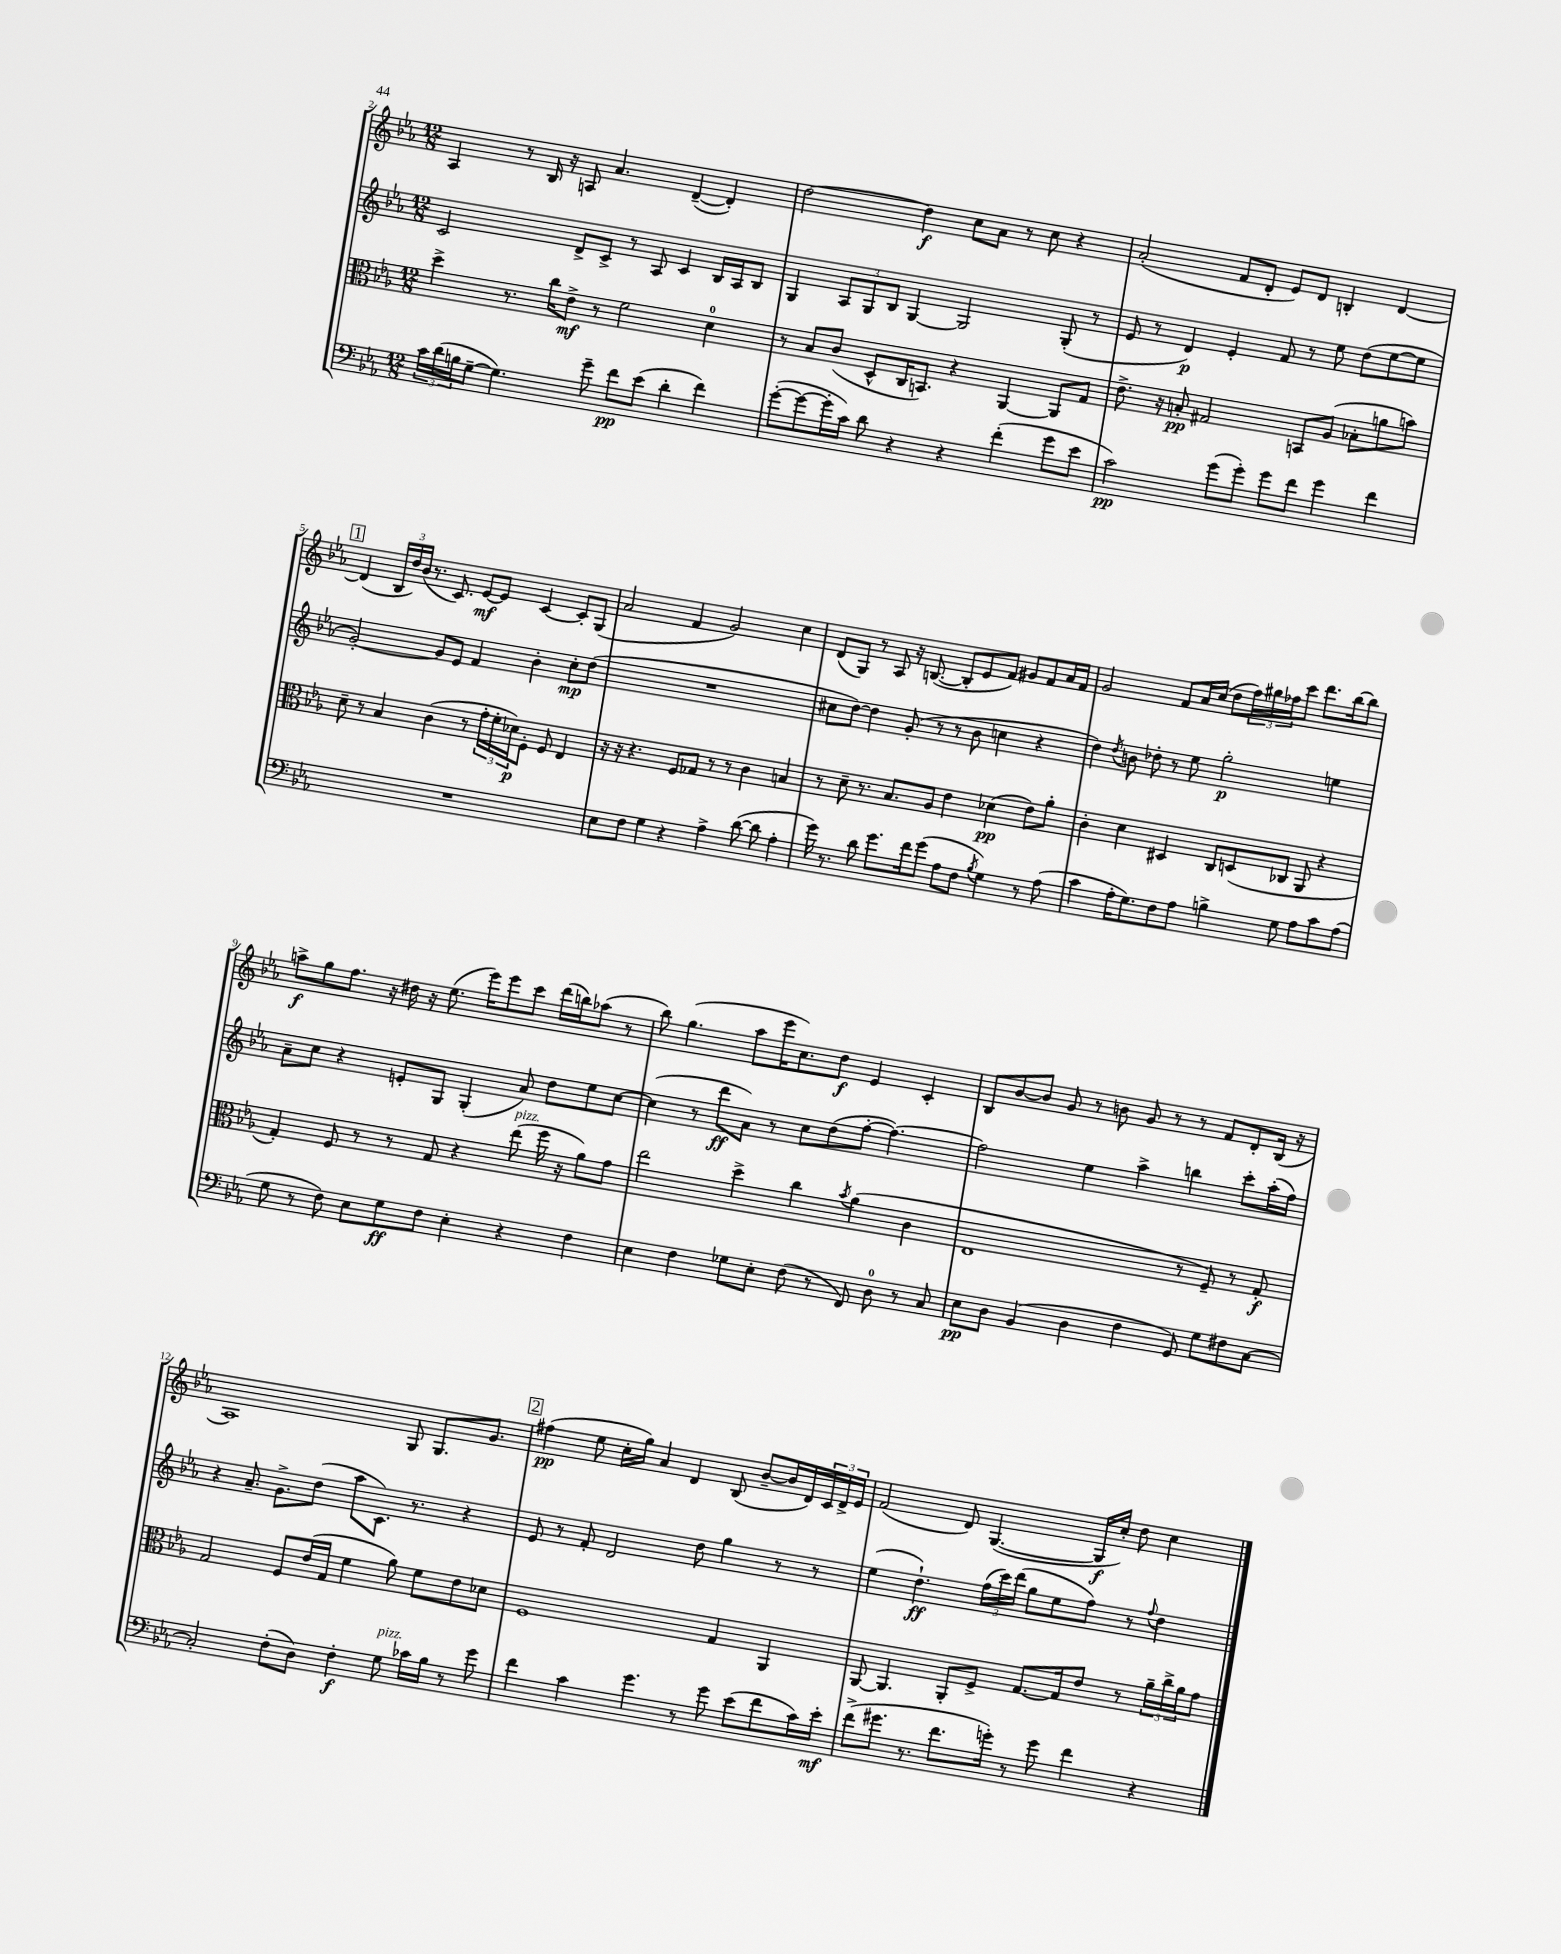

**kern	**kern	**kern	**kern
*staff4	*staff3	*staff2	*staff1
*clefF4	*clefC3	*clefG2	*clefG2
*k[b-e-a-]	*k[b-e-a-]	*k[b-e-a-]	*k[b-e-a-]
*M12/8	*M12/8	*M12/8	*M12/8
24c	4dd^	2c	4A-
(24d	.	.	.
24B	.	.	.
[8G~	.	.	.
4.G])	8.r	.	8r
.	.	.	16B-
.	16cc	.	16r
.	8e-^	8d^	8A
8g~	8r	8c^	4.a-
8f	2f	8r	.
(8e-	.	8A-	.
4d'	.	4c	([4d~
4f)	4d	16B-	4d'])
.	.	16A-	.
.	.	8B-	.
=	=	=	=
([8g'	8r	4G	[2dd
8g_	8B-	.	.
16g']	(8c	12A-	.
16c)	.	.	.
.	.	12G	.
8d	8D^^	.	.
.	.	12B-	.
4r	16C	[4G	4dd]
.	8.BB)	.	.
4r	4r	2G]	8cc
.	.	.	8a-
(4f'	[4AA-	.	8r
.	.	.	8cc
8g	8AA-]	(8G'	4r
8e-	8G	8r	.
=	=	=	=
2c)	8.e-^	8e-	(2a-'
.	.	8r	.
.	16r	.	.
.	8B'	4d)	.
.	2G#	.	.
(8g	.	4e-'	8f
8g')	.	.	8d'
8g	.	8f	8e-)
8f	8BB	8r	8d
4g	(8A-	8ee-	4B'
.	8B-'	(8dd	.
4f	8a	[8ee-	[4d
.	8b)	8ee-]	.
=	=	=	=
1.r	8d~	[2g')	(4d]
.	8r	.	.
.	4B-	.	24B-
.	.	.	24dd)
.	.	.	(24b-
.	.	.	8.r
.	(4c	8g]	.
.	.	.	8.c)
.	.	8e-	.
.	8r	4f	[8e-
.	24g'	.	8e-]
.	24f'	.	.
.	24d-)	.	.
.	8F'	4b-'	[4c
.	8F	.	.
.	4E-	8cc'	8c']
.	.	(8dd	(8G
=	=	=	=
8E-	16r	1.r	2a-
.	16r	.	.
8F	4.r	.	.
4G	.	.	.
4r	8F	.	4f
.	8G-	.	.
4A-^	8r	.	2g)
.	8r	.	.
([8d	4c	.	.
8d]	.	.	.
4A-'	4B	.	4cc
=	=	=	=
16g)	8r	8cc#	(8d
8.r	.	.	.
.	8d~	[8dd)	8G)
8d	8.r	4dd]	8r
8.g	.	.	8A-
.	8.B-	.	.
.	.	(8g'	16r
16f	.	.	([8.B
(8g	8A-	8r	.
8A-	4e-	8r	8B']
8F	.	8b-	8e-
8qB-	.	.	.
4G)	(4d-	4cc	8f)
.	.	.	8g#
8r	8e-)	4r	8f
(8A-	8a-'	.	16a-
.	.	.	16f
=	=	=	=
4c	4c'	4dd)	2g
.	.	8qdd	.
16A-'	4d	8b	.
8.G)	.	.	.
.	.	8dd-'	.
8F	4D#	8r	8f
8A-	.	8ee-	16a-
.	.	.	(16cc
4B^	8C	2gg'	8dd
.	(8D	.	24ff)
.	.	.	24gg#
.	.	.	24ff-
8G	8C-	.	8ccc
8A-	8AA-	.	8.ddd
8c	4r	4ee	.
.	.	.	[16bb-
(8A-	.	.	8bb-]
=	=	=	=
8G	4G')	8a-~	8aa^
8r	.	8cc	8gg
8F)	8F	4r	8.ff
8E-	8r	.	.
.	.	.	16r
8G	8r	8e'	16dd#
.	.	.	16r
8F	8G	8G	(8.ee-
4E-'	4r	(4G'	.
.	.	.	16eee-)
.	.	.	8eee-
4r	(8ee-	8a-)	8ccc
.	16ff	8dd	(16ddd
.	16r	.	16bb)
4F	8a-)	8ee-	(8aa-
.	8g	[8cc	8r
=	=	=	=
4E-	2ee-	(4cc]	8bb-)
.	.	.	(4.gg
4F	.	8r	.
.	.	8ddd	.
8G-	4dd^	8a-)	8aa-
8E-'	.	8r	16eee-
.	.	.	8.cc)
(8F	4cc	8cc	.
8r	.	(8dd	8dd
.	8qb-	.	.
8FF)	(4a-	[8ff'	4e-
8D	.	4.ff_)	.
8r	4c	.	4c'
8C	.	.	.
=	=	=	=
8E-	1E-	2ff]	8B-
8D	.	.	[8b-
(4BB-	.	.	8b-]
.	.	.	8g
4D	.	4ee-	8r
.	.	.	8b
4F	.	4aa-^	8g
.	.	.	8r
8GG)	8r	4bb	8r
8G	8F~)	.	8f
8F#	8r	8ccc'	8d'
[8C	8G'	(16aa-'	(16B-
.	.	16ff)	16r
=	=	=	=
2C']	2G	4r	1A-)
.	.	8.a-~	.
.	.	8.g^	.
(8F'	8F	.	.
8D)	(16e-	(8dd	.
.	16G	.	.
4F'	4f	8aa-	.
.	.	8.c)	.
8G	8a-)	.	8G
.	.	8.r	.
16c-	8f	.	8.G
16B-	.	.	.
8r	8e-	4r	.
.	.	.	8.g
8g	8d-	.	.
=	=	=	=
4f	1F	8e-	(4ff#
.	.	8r	.
4c	.	8f'	8ee-
.	.	2d	16cc'
.	.	.	16gg)
4.g	.	.	4a-
.	.	.	4d
8r	.	8dd	.
8g	4G	4gg	(8B-
(8e-	.	.	[8b-~
8f	4AA-	8r	16b-]
.	.	.	16d)
16c)	.	8r	24c
.	.	.	24d^
16e-'	.	.	.
.	.	.	24e-
=	=	=	=
(8f^	[8AA-	(4ee-	(2f
8.g#	4.AA-]	.	.
.	.	4.dd`)	.
8.r	.	.	.
8.f	8AA-'	.	8d)
.	8F^	(24ff	([4.G
.	.	24ccc)	.
16g')	.	.	.
.	.	(24ddd	.
8r	[8.G	8gg	.
8g	.	8ee-	.
.	16G]	.	.
4f	8e-	8ff)	16G]
.	.	.	16cc')
.	8r	8r	8dd
.	.	8qqff	.
4r	24a-~	4dd	4cc
.	24cc^	.	.
.	24a-	.	.
.	8g	.	.
==	==	==	==
*-	*-	*-	*-
